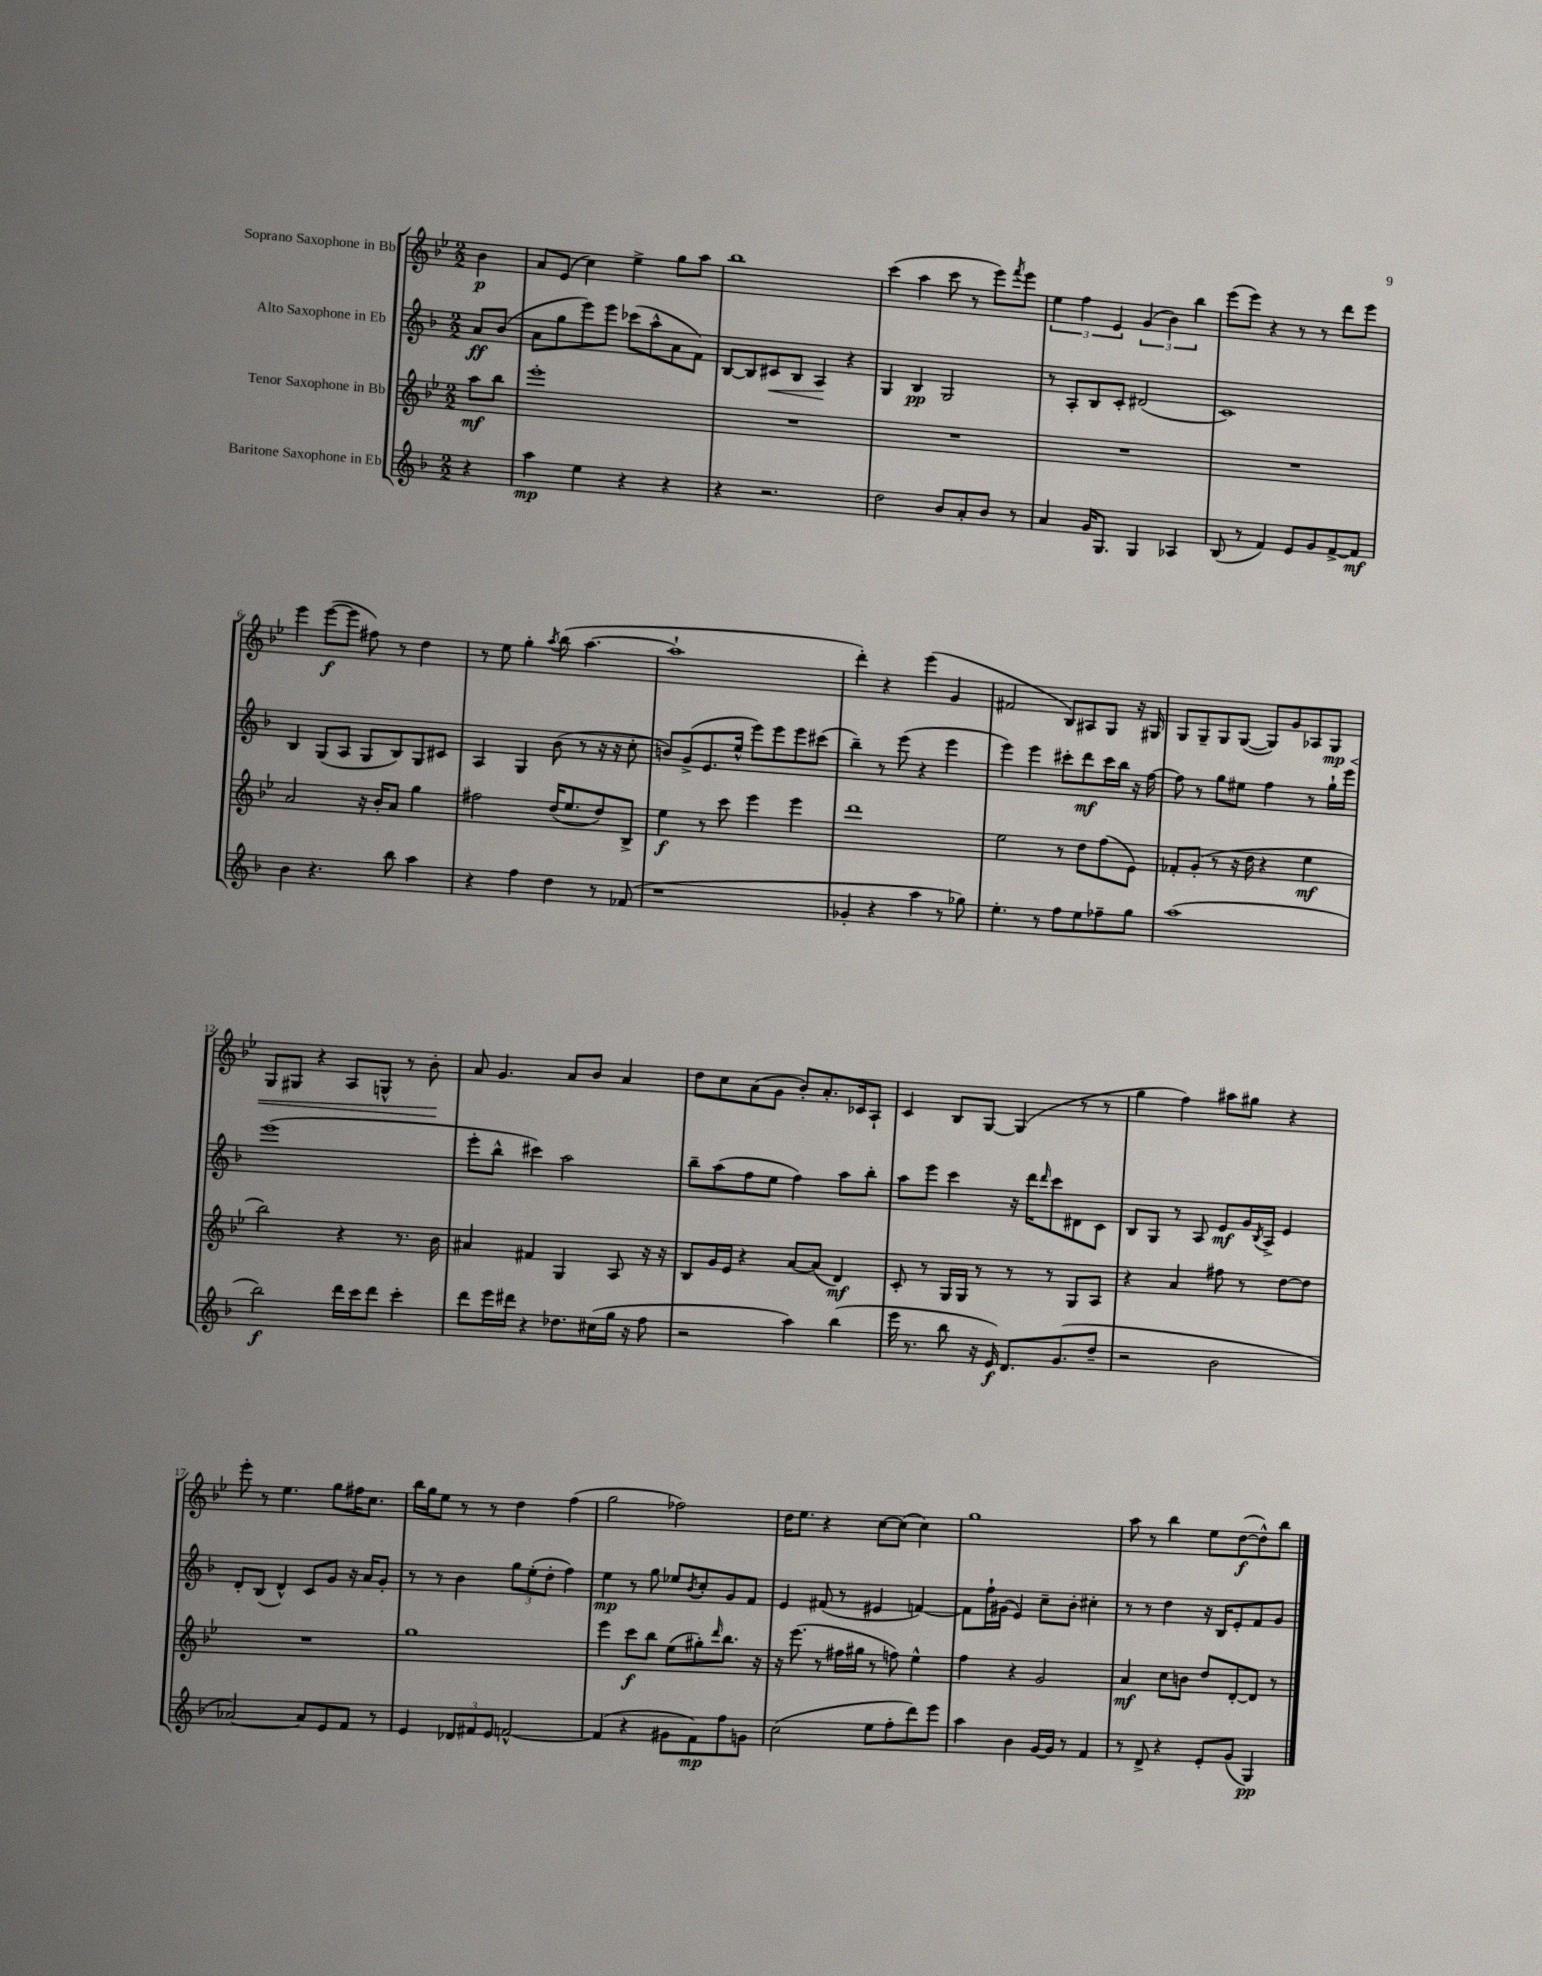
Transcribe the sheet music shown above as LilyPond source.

<<
\new StaffGroup <<
\new Staff = "s0" \with { instrumentName = "Soprano Saxophone in Bb" } {
    \clef treble \key bes \major \numericTimeSignature \time 2/2 \partial 4
    bes'4\p |
    a'8 ees'8( c''4) ees''4-> g''8 a''8 |
    bes''1 |
    c'''4( a''4 c'''8 r8 ees'''8) \acciaccatura { f'''8 } ees'''8 |
    \tuplet 3/2 { ees''4 f''4 ees'4 } \tuplet 3/2 { g'4( bes'4) bes''4 } |
    ees'''8( ees'''8) r4 r8 r8 d'''8 ees'''8 |
    ees'''4 ees'''8~\f( ees'''8 fis''8) r8 d''4 |
    r8 ees''8 g''4-. \acciaccatura { a''8 } bes''8( a''4.~ |
    a''1-! |
    d'''4-.) r4 ees'''4( g'4 |
    fis'2 bes8) ais8 g8 r16 gis16 |
    g8 g8-- g8 g8~( g8) g'8 aes8 g8\mp\< |
    g8 gis8 r4 a8 g8-^ r8 bes'8-.\! |
    a'8 g'4. a'8 bes'8 a'4 |
    d''8 c''8 a'8( g'8 bes'8-.) a'8.-. ces'16 a8-! |
    c'4 bes8 g8~ g4( r8 r8 |
    g''4 f''4) ais''8 gis''8 r4 |
    ees'''8-. r8 ees''4. g''8 fis''16 c''8. |
    bes''16 g''16 ees''8 r8 r8 d''4 f''4( |
    g''2 fes''2) |
    d''16 ees''8. r4 c''8~ c''8( c''4) |
    g''1 |
    a''8 r8 bes''4 ees''8 d''8~\f( d''8-^) bes''8 \bar "|." |
}
\new Staff = "s1" \with { instrumentName = "Alto Saxophone in Eb" } {
    \clef treble \key f \major \numericTimeSignature \time 2/2 \partial 4
    a'8\ff bes'8( |
    a'8 g''8 e'''8) e'''8 ces'''8( a''8-^ a'8 f'8) |
    bes8~ bes8 cis'8\< bes8 a4\! r4 |
    g4 bes4\pp g2 |
    r8 a8-. bes8 c'8-. dis'2( |
    c'1) |
    bes4 g8( a8 g8 bes8) g8 cis'8 |
    a4 g4 bes'8( r8 r16 r16 c''8-. |
    b'8) g'8->( e'8. e''16-^ e'''8) e'''8 e'''8 cis'''8( |
    bes''4--) r8 e'''8( r4 e'''4 |
    e'''4) e'''4 cis'''8-. d'''8\mf cis'''16 bes''16 r16 f''16~ |
    f''8 r8 g''8 eis''8 f''4 r8 g''16-! e'''16 |
    e'''1( |
    e'''8-. bes''8-^ cis'''4) a''2 |
    bes''8-- a''8( f''8 e''8 f''4) a''8 bes''8-. |
    a''8 e'''8 c'''4 r16 d'''16 \grace { d'''16 } c'''8 dis'8 c'8 |
    bes8 g8 r8 a8 e'8\mf g'16 \acciaccatura { bes8 } a16-> e'4 |
    d'8-. bes8( d'4-^) c'8 g'8 r16 a'16 g'8-. |
    r8 r8 bes'4 \tuplet 3/2 { g''8 e''8-.( d''8-. } f''4) |
    e''4\mp r8 g''8 ees''8 \acciaccatura { bes'8 } c''8-. g'8 f'8 |
    e'4 fis'8( r8 eis'4 f'4~) |
    f'8 f''16-! gis'16( e'4) c''8-- bes'8-. cis''4-. |
    r8 r8 d''4 r16 bes16 e'8-. f'8 g'8 \bar "|." |
}
\new Staff = "s2" \with { instrumentName = "Tenor Saxophone in Bb" } {
    \clef treble \key bes \major \numericTimeSignature \time 2/2 \partial 4
    a''8\mf bes''8 |
    ees'''1-. |
    R1 |
    R1 |
    R1 |
    R1 |
    a'2 r16 bes'16-. a'8 g''4 |
    fis''2 d''16( ees''8. d''8) bes8-> |
    ees''4\f r8 c'''8 ees'''4 ees'''4 |
    d'''1 |
    ees''2 r8 d''8 f''8( ees'8) |
    fes'8-. g'8-.( r8 r16 d''16 r4 ees''4\mf |
    bes''2) r4 r8. bes'16 |
    ais'4 fis'4 g4 a8 r16 r16 |
    bes8 g'16 ees'16 r4 a'8~ a'8( d'4\mf) |
    c'8-. r8 g16 g16 r8 r8 r8 g8 a8 |
    r4 a'4 fis''8 r8 d''8~ d''8 |
    R1 |
    g''1 |
    ees'''4 c'''8\f bes''8 ees''8( gis''8-.) \grace { d'''16 } bes''8. r16 |
    r16 ees'''8.( r8 fis''16 gis''16 r8 f''8) ees''4-^ |
    f''4 r4 g'2 |
    a'4\mf c''8 b'8 d''8 d'8~-. d'8 r8 \bar "|." |
}
\new Staff = "s3" \with { instrumentName = "Baritone Saxophone in Eb" } {
    \clef treble \key f \major \numericTimeSignature \time 2/2 \partial 4
    r4 |
    a''4\mp e''4 r4 r4 |
    r4 r2. |
    d''2 bes'8 a'8-. bes'8 r8 |
    a'4 g'16 g8. g4 aes4 |
    bes8( r8 f'4) e'8 g'8 f'8~-> f'8\mf |
    bes'4 r4. bes''8 a''4 |
    r4 f''4 d''4 r8 fes'8( |
    r1 |
    ges'4-. r4 a''4 r8 ges''8) |
    e''4.-. r8 f''8 e''8 fes''8-- g''8 |
    a''1( |
    bes''2\f) d'''16 c'''16 d'''8 c'''4-. |
    d'''8 e'''16 dis'''16 r4 des''8. cis''16( g''16 r16 f''8 |
    r2 a''4) bes''4( |
    e'''16 r8. bes''8 r16 e'16\f) d'8. g'8.( d''8-- |
    r2 bes'2 |
    aes'2~) aes'8 e'8 f'8 r8 |
    e'4 \tuplet 3/2 { des'8 fis'8 e'8 } f'2~-^ |
    f'4( r4 gis'8 f'8\mp) f''8 g'8 |
    c''2( e''8 f''8-. d'''8) e'''8 |
    a''4 bes'4 g'16~ g'16 r8 f'4 |
    r8 d'8-> r4 e'8-. g'8( g4\pp) \bar "|." |
}
>>
>>
